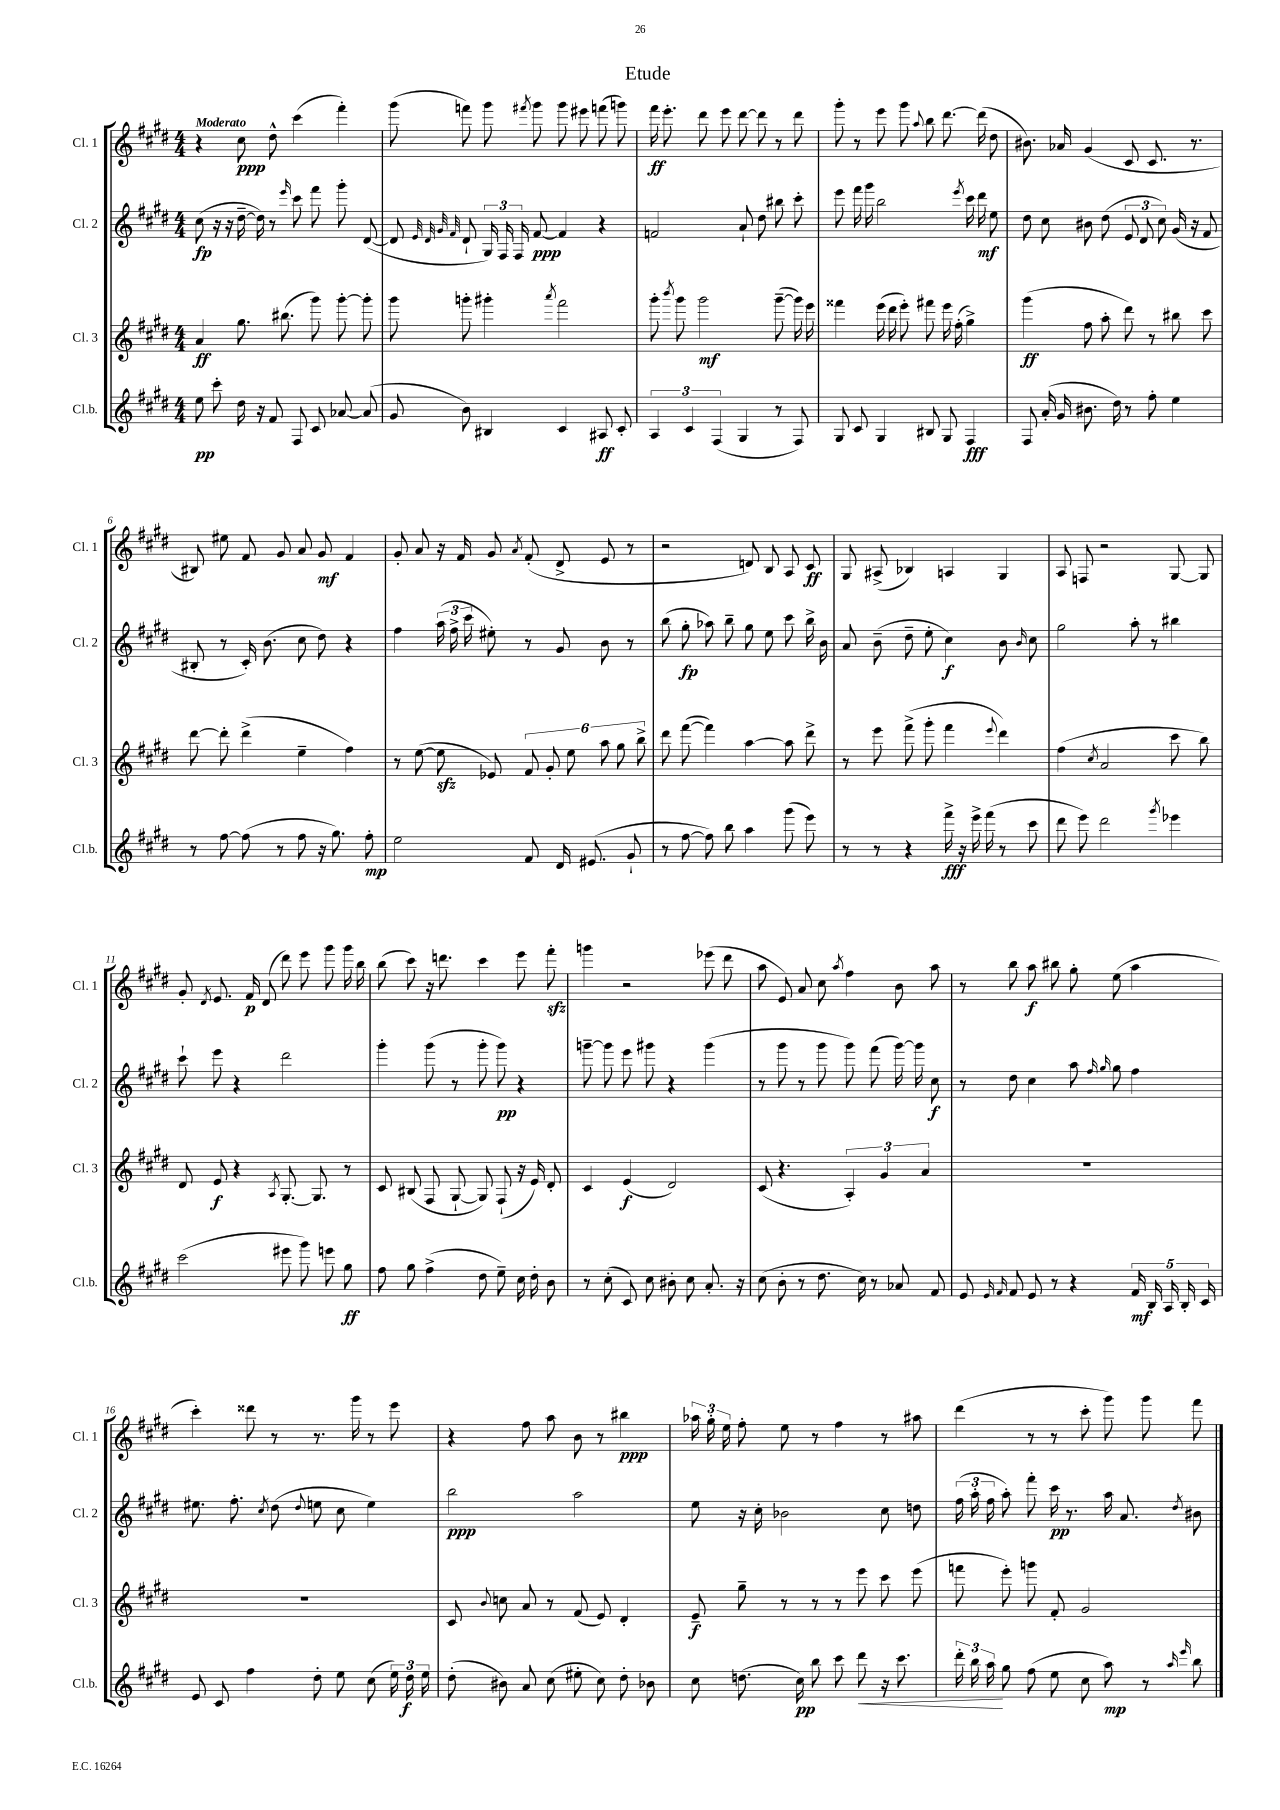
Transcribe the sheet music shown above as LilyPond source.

\header { title = "Etude" }
<<
\new StaffGroup <<
\new Staff = "s0" \with { instrumentName = "Cl. 1" shortInstrumentName = "Cl. 1" } {
    \clef treble \key e \major \numericTimeSignature \time 4/4 \tempo "Moderato"
    \autoBeamOff r4 cis''8\ppp dis''8-^ cis'''4( fis'''4-.) |
    gis'''8( f'''8) gis'''8 \acciaccatura { fis'''8 } gis'''8 gis'''8 eis'''8 f'''8( g'''8) |
    fis'''16\ff e'''8.-. dis'''8 e'''8 dis'''8~ dis'''8 r8 dis'''8 |
    gis'''8-. r8 e'''8 gis'''8 \appoggiatura { a''8 } b''8 dis'''8.~ dis'''16( dis''8 |
    bis'8.) aes'16 gis'4( cis'8 cis'8. r8. |
    bis8) eis''8 fis'8 gis'8 a'8 gis'8\mf fis'4 |
    gis'8-. a'8 r16 fis'16 gis'8 \acciaccatura { a'8 } fis'8-.( dis'8-> e'8 r8 |
    r2 d'8) b8 a8 cis'8\ff |
    gis8 ais8->( bes4) a4 gis4 |
    a8 f8 r2 gis8~ gis8 |
    gis'8-. \acciaccatura { dis'8 } e'8. fis'16\p dis'8( dis'''8) e'''8 gis'''8 gis'''16 b''16 |
    b''8( cis'''8) r16 d'''8. cis'''4 e'''8 fis'''8-.\sfz |
    g'''4 r2 ees'''8( dis'''8 |
    a''8 e'8) a'8 cis''8 \acciaccatura { a''8 } fis''4 b'8 a''8 |
    r8 b''8 a''8\f bis''8 gis''8-. e''8( a''4 |
    cis'''4-.) disis'''8 r8 r8. gis'''16 r8 e'''8 |
    r4 fis''8 a''8 b'8 r8 bis''4\ppp |
    \tuplet 3/2 { aes''16 gis''16-. e''16 } fis''8-. e''8 r8 fis''4 r8 ais''8 |
    dis'''4( r8 r8 cis'''8-. gis'''8) gis'''8 fis'''8 \bar "|." |
}
\new Staff = "s1" \with { instrumentName = "Cl. 2" shortInstrumentName = "Cl. 2" } {
    \clef treble \key e \major \numericTimeSignature \time 4/4
    \autoBeamOff cis''8\fp( r16 r16 dis''16~-- dis''16) r8 \grace { e'''16 } cis'''8 fis'''8 gis'''8-. dis'8~( |
    dis'8 \grace { e'32 dis'32 gis'32 fis'32 } dis'8-! \tuplet 3/2 { gis16) fis16 fis16 } fis'8~\ppp fis'4 r4 |
    f'2 a'8-! dis''8 bis''8 cis'''8-. |
    e'''8 fis'''16 gis'''16 b''2 \acciaccatura { e'''8 } cis'''16 dis'''16\mf e''8 |
    dis''8 cis''8 bis'8 dis''8( \tuplet 3/2 { e'8 dis'8 cis''8) } gis'16( r16 fis'8 |
    bis8-. r8 cis'16-.) b'8.( cis''8 dis''8) r4 |
    fis''4 \tuplet 3/2 { a''16( fis''16-> cis'''16 } eis''8-.) r8 gis'8 b'8 r8 |
    b''8( gis''8-.\fp aes''8) b''8-- gis''8 e''8 cis'''8 b''16-> b'16 |
    a'8 b'8--( dis''8-- e''8-. cis''4\f) b'8 \grace { b'16 } cis''8 |
    gis''2 a''8-. r8 bis''4 |
    cis'''8-! e'''8 r4 dis'''2 |
    gis'''4-. gis'''8( r8 gis'''8-. gis'''8\pp) r4 |
    g'''8~-- g'''8 e'''8 gis'''8 r4 gis'''4( |
    r8 gis'''8 r8 gis'''8 gis'''8) fis'''8( gis'''16~) gis'''16 cis''8\f |
    r8 dis''8 cis''4 a''8 \grace { fis''16 gis''16 } gis''8 fis''4 |
    eis''8. fis''8.-. \acciaccatura { cis''8 } dis''8( \appoggiatura { dis''8 } e''8 cis''8 e''4) |
    b''2\ppp a''2 |
    e''8 r16 cis''16-. bes'2 cis''8 d''8 |
    \tuplet 3/2 { fis''16( a''16-. fis''16 } a''8-.) fis'''8-. cis'''16\pp r8. a''16 a'8. \acciaccatura { dis''8 } bis'8 \bar "|." |
}
\new Staff = "s2" \with { instrumentName = "Cl. 3" shortInstrumentName = "Cl. 3" } {
    \clef treble \key e \major \numericTimeSignature \time 4/4
    \autoBeamOff a'4\ff gis''8. bis''8.( gis'''8) gis'''8~-. gis'''8-. |
    gis'''8 g'''8-. gis'''4-. \acciaccatura { a'''8 } fis'''2 |
    gis'''8-. \acciaccatura { b'''8 } gis'''8 gis'''2\mf gis'''8~--( gis'''16) e'''16 |
    fisis'''4 e'''16( dis'''16 e'''8-.) fis'''8 e'''16 fis''16-.( gis''4->) |
    gis'''4\ff( fis''8 a''8-. dis'''8) r8 bis''8 cis'''8 |
    dis'''8~ dis'''8-. dis'''4->( e''4-- fis''4) |
    r8 e''8~( e''8\sfz ees'8) \tuplet 6/4 { fis'8 gis'8-. e''8 a''8 gis''8 b''8-> } |
    dis'''8 fis'''8~( fis'''4) a''4~ a''8 dis'''8-> |
    r8 e'''8 fis'''8->( gis'''8-. fis'''4 \appoggiatura { e'''8 } dis'''4) |
    fis''4( \acciaccatura { cis''8 } a'2 cis'''8 b''8) |
    dis'8 e'8\f r4 \acciaccatura { a8 } gis8.~-. gis8. r8 |
    cis'8 bis8( fis8 gis8~-! gis8) fis8-!( r16 e'16) dis'8-. |
    cis'4 e'4\f( dis'2) |
    cis'8( r4. \tuplet 3/2 { a4-.) gis'4 a'4 } |
    R1 |
    R1 |
    cis'8 \appoggiatura { b'8 } c''8 a'8 r8 fis'8( e'8) dis'4-. |
    e'8--\f gis''8-- r8 r8 r8 e'''8 cis'''8 e'''8( |
    f'''8 e'''8-.) g'''8 fis'8-. gis'2 \bar "|." |
}
\new Staff = "s3" \with { instrumentName = "Cl.b." shortInstrumentName = "Cl.b." } {
    \clef treble \key e \major \numericTimeSignature \time 4/4
    \autoBeamOff e''8\pp cis'''8-. dis''16 r16 fis'8 fis8 cis'8 aes'8~ aes'8( |
    gis'8 b'8) bis4 cis'4 ais8\ff cis'8-. |
    \tuplet 3/2 { a4 cis'4 fis4( } gis4 r8 fis8) |
    gis8 cis'8 gis4 bis8 gis8 fis4\fff |
    fis8 a'16-.( gis'16 bis'8. dis''16) r8 fis''8-. e''4 |
    r8 fis''8~ fis''8( r8 fis''8 r16 gis''8.) fis''8-.\mp |
    e''2 fis'8 dis'16 eis'8.( gis'8-! |
    r8 fis''8~ fis''8) b''8 a''4 gis'''8( e'''8) |
    r8 r8 r4 fis'''16->\fff r16 e'''16-> fis'''16( r8 cis'''8 |
    dis'''8 e'''8) dis'''2 \acciaccatura { gis'''8 } ees'''4 |
    cis'''2( eis'''8 gis'''8) e'''8 gis''8\ff |
    fis''8 gis''8 fis''4->( dis''8 e''8--) cis''16 dis''16-. b'8 |
    r8 cis''8-.( cis'8) cis''8 bis'8-. cis''8 a'8.-. r16 |
    cis''8( b'8-. r8 dis''8. cis''16) r8 aes'8 fis'8 |
    e'8 \grace { e'16 fis'16 } fis'8 e'8 r8 r4 \tuplet 5/4 { fis'16\mf b16 a16 b16-. cis'16 } |
    e'8 cis'8 fis''4 dis''8-. e''8 cis''8( \tuplet 3/2 { e''16) dis''16\f e''16 } |
    dis''8-.( bis'8) a'8 cis''8( eis''8-. cis''8) dis''8-. bes'8 |
    cis''8 d''8.( cis''16\pp) b''8 cis'''8 dis'''8\< r16 cis'''8. |
    \tuplet 3/2 { dis'''16-. b''16 a''16\! } gis''8 fis''8( e''8 cis''8 a''8\mp) r8 \grace { a''16 e'''16 } b''8 \bar "|." |
}
>>
>>
